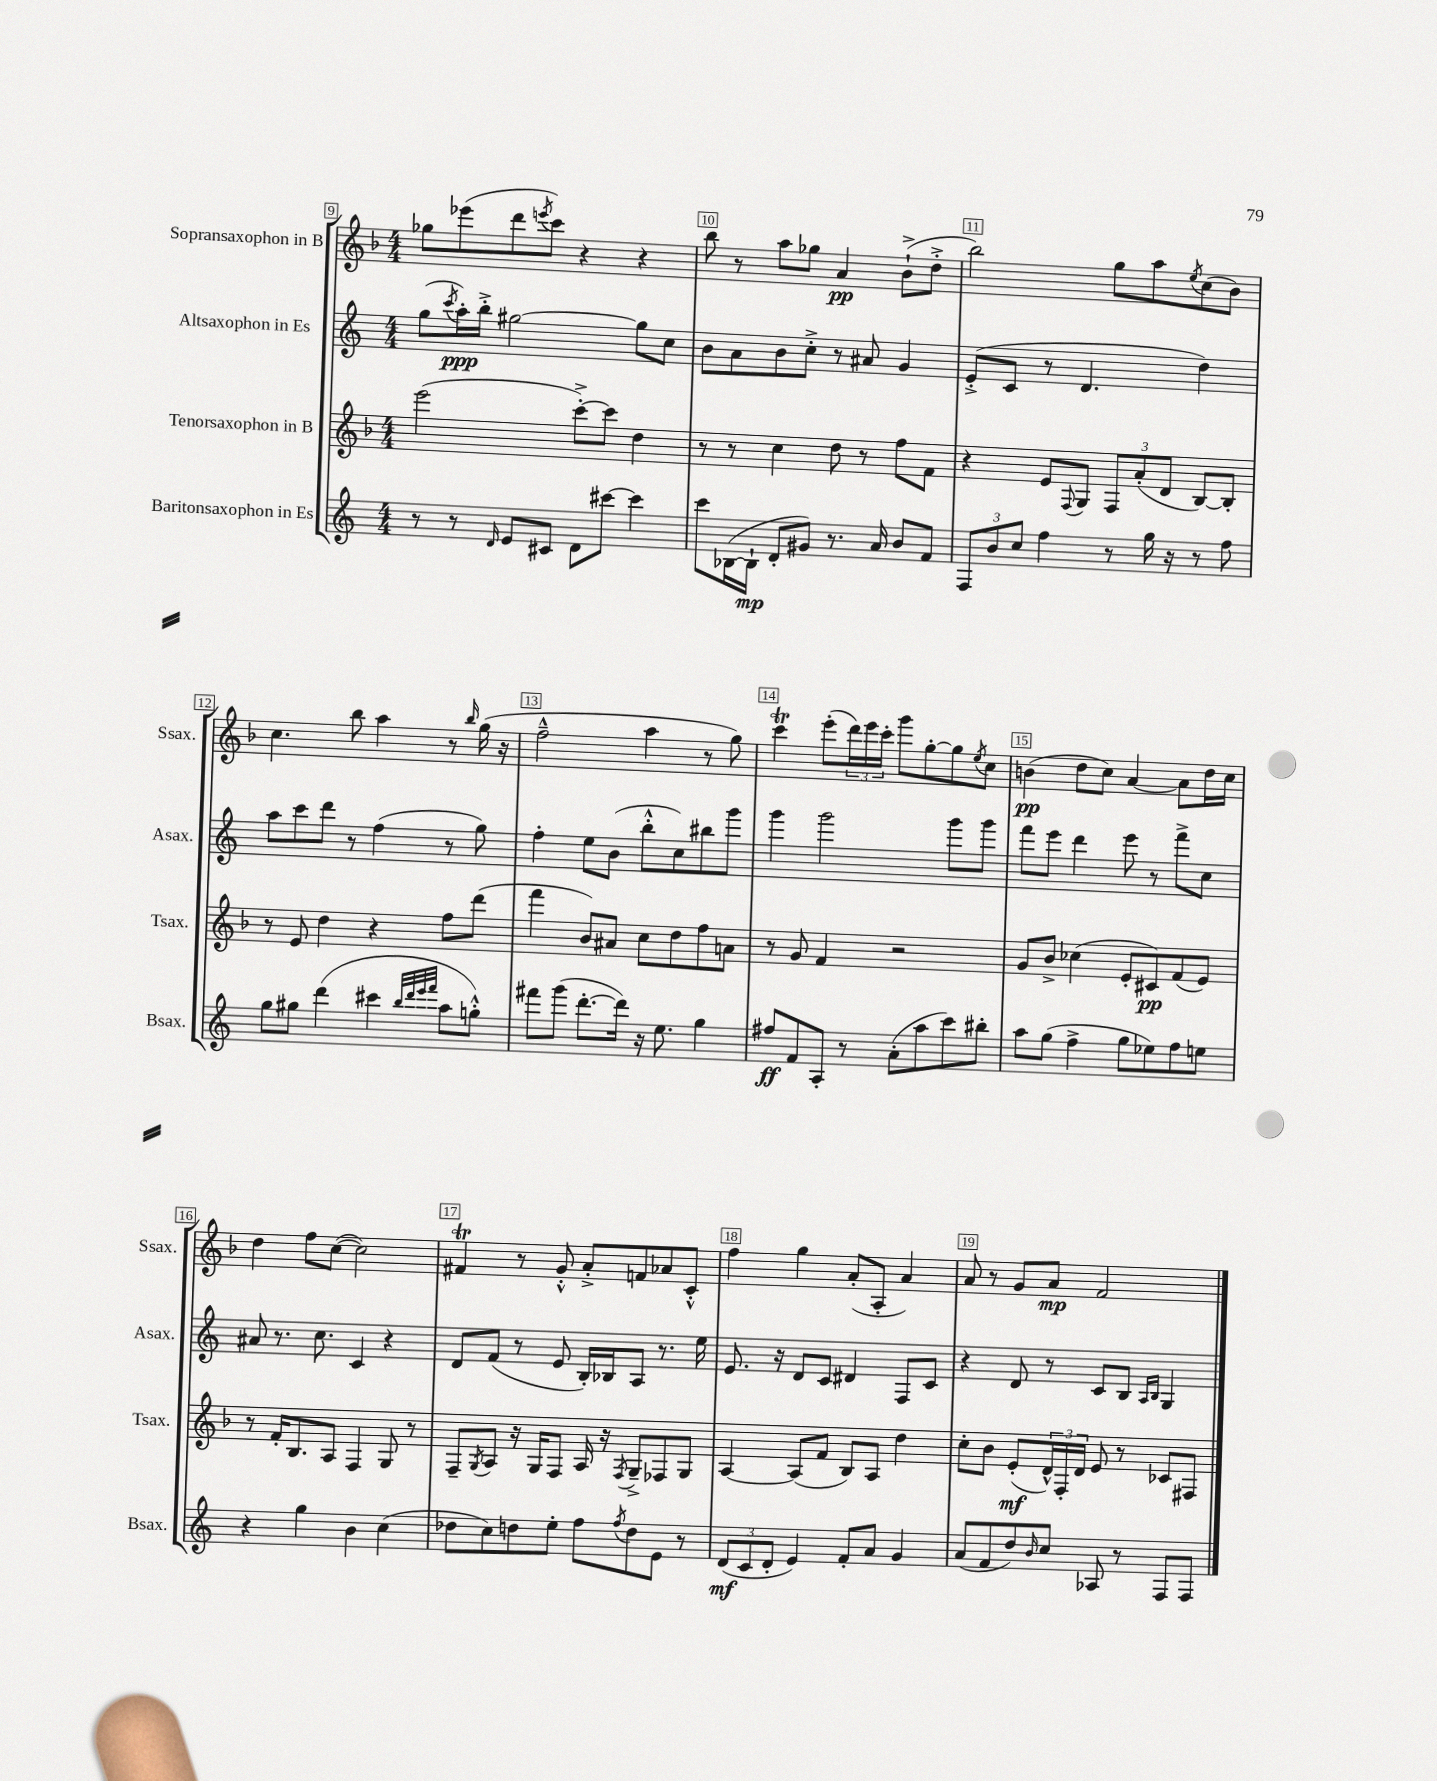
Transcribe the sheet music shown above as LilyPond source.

<<
\new StaffGroup <<
\new Staff = "s0" \with { instrumentName = "Sopransaxophon in B" shortInstrumentName = "Ssax." } {
    \clef treble \key f \major \numericTimeSignature \time 4/4
    ges''8 ees'''8( d'''8 \acciaccatura { e'''8 } c'''8) r4 r4 |
    bes''8 r8 a''8 ges''8 a'4\pp bes'8-!->( d''8-.-> |
    bes''2) g''8 a''8 \acciaccatura { e''8 } c''8( bes'8) |
    c''4. bes''8 a''4 r8 \grace { bes''16 } g''16( r16 |
    f''2---^ a''4 r8 g''8) |
    c'''4\trill e'''8-.( \tuplet 3/2 { d'''16) e'''16 c'''16-. } g'''8 g''8~-. g''8 \acciaccatura { e''8 } c''8 |
    b'4\pp( d''8 c''8) a'4~ a'8 d''16 c''16 |
    d''4 f''8 c''8~( c''2) |
    fis'4\trill r8 g'8-.-^ a'8-.-> f'8 aes'8 c'8-.-^ |
    f''4 g''4 a'8-.( a8-. a'4) |
    a'8 r8 g'8 a'8\mp f'2 \bar "|." |
}
\new Staff = "s1" \with { instrumentName = "Altsaxophon in Es" shortInstrumentName = "Asax." } {
    \clef treble \key c \major \numericTimeSignature \time 4/4
    g''8( \acciaccatura { c'''8 } a''16-.\ppp) b''16-.-> gis''2~ gis''8 c''8 |
    b'8 a'8 b'8 c''8-.-> r8 ais'8 g'4 |
    e'8-.->( c'8 r8 d'4. d''4) |
    a''8 c'''8 d'''8 r8 f''4( r8 g''8) |
    f''4-. e''8 b'8( b''8-.-^ c''8) bis''8 g'''8 |
    g'''4 g'''2 g'''8 g'''8 |
    f'''8 e'''8 d'''4 e'''8 r8 f'''8-> c''8 |
    ais'8 r8. c''8. c'4 r4 |
    d'8 f'8( r8 e'8 b16-.) bes16 a8 r8. e''16 |
    e'8. r16 d'8 c'8 dis'4 f8 c'8 |
    r4 d'8 r8 c'8 b8 \grace { a16 b16 } g4 \bar "|." |
}
\new Staff = "s2" \with { instrumentName = "Tenorsaxophon in B" shortInstrumentName = "Tsax." } {
    \clef treble \key f \major \numericTimeSignature \time 4/4
    e'''2( c'''8~-.->) c'''8 d''4 |
    r8 r8 c''4 d''8 r8 f''8 f'8 |
    r4 e'8 \appoggiatura { f8 } g8 \tuplet 3/2 { f8 a'8-.( d'8 } bes8~) bes8-. |
    r8 e'8 d''4 r4 f''8 d'''8( |
    f'''4 bes'8) ais'8 c''8 d''8 f''8 a'8 |
    r8 g'8 f'4 r2 |
    g'8 bes'8-> ces''4( e'8-. cis'8\pp) f'8( e'8) |
    r8 f'16-. bes8. a8 f4 g8 r8 |
    f8-- \acciaccatura { g8 } a8 r16 g16 f8 a16 r16 \acciaccatura { f8 } g8---> fes8 g8 |
    a4~ a8( f'8 bes8) a8 d''4 |
    c''8-. bes'8 e'8-.\mf( \tuplet 3/2 { d'16-^) f16-. d'16 } e'8 r8 ces'8 fis8 \bar "|." |
}
\new Staff = "s3" \with { instrumentName = "Baritonsaxophon in Es" shortInstrumentName = "Bsax." } {
    \clef treble \key c \major \numericTimeSignature \time 4/4
    r8 r8 \grace { d'16 } e'8 cis'8 d'8 cis'''8~ cis'''4 |
    c'''8 bes16~( bes16-!\mp d'8-. gis'8) r8. a'16 b'8 f'8 |
    \tuplet 3/2 { f8 b'8 c''8 } f''4 r8 g''16 r16 r8 f''8 |
    g''8 gis''8 d'''4( cis'''4 \grace { b''32 d'''32 e'''32 f'''32 } a''8 g''8-.-^) |
    fis'''8 g'''8( d'''8.~-. d'''16) r16 e''8. g''4 |
    fis''8\ff f'8 a8-. r8 a'8-.( a''8 c'''8) bis''8-. |
    a''8 g''8( f''4-> g''8 ees''8) f''8 e''8 |
    r4 g''4 b'4 c''4( |
    des''8 c''8) d''8 e''8-. f''8 \acciaccatura { f''8 } d''8 e'8 r8 |
    \tuplet 3/2 { d'8\mf( c'8 d'8-. } e'4) f'8-. a'8 g'4 |
    a'8( f'8 d''8) \grace { b'16 } c''8 aes8 r8 f8 f8 \bar "|." |
}
>>
>>
\layout { \context { \Score currentBarNumber = #9 \override BarNumber.break-visibility = ##(#f #t #t) barNumberVisibility = #all-bar-numbers-visible \override BarNumber.stencil = #(make-stencil-boxer 0.1 0.3 ly:text-interface::print) } }
